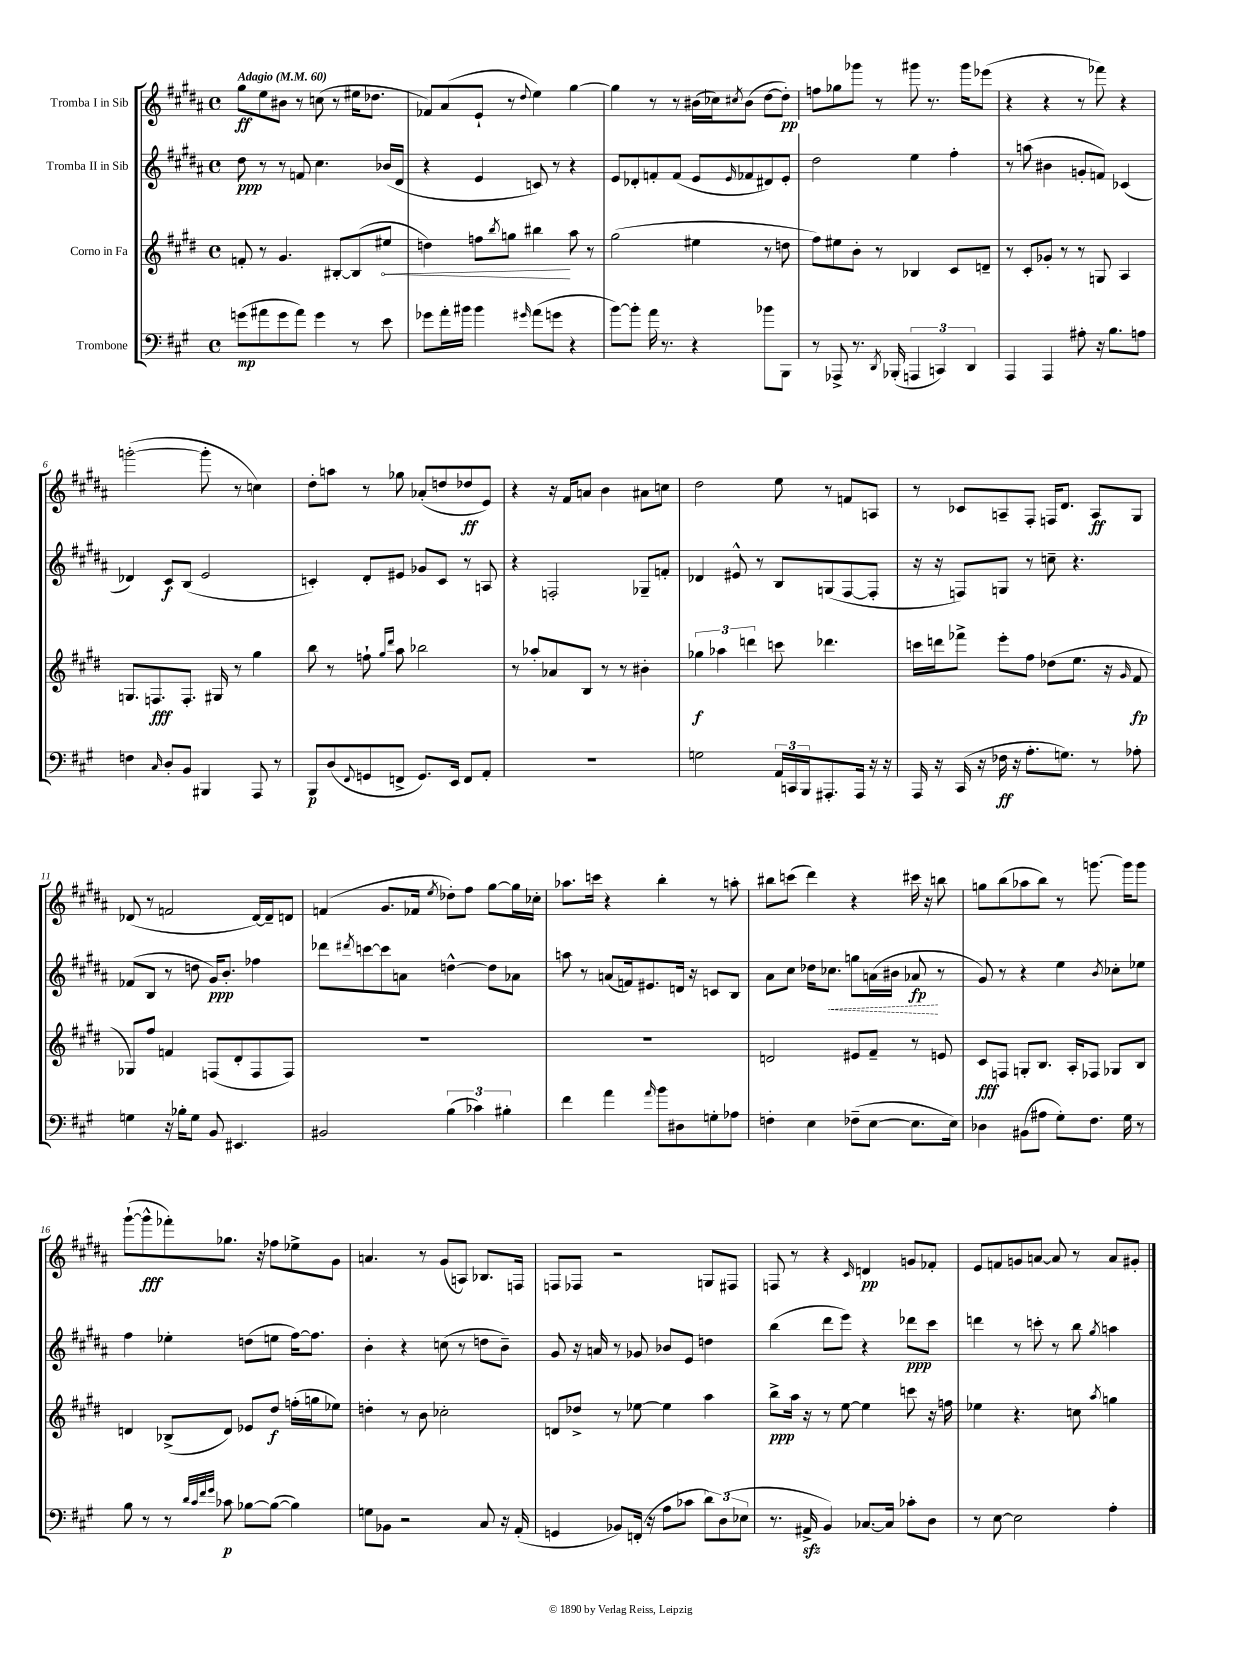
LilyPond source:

<<
\new StaffGroup <<
\new Staff = "s0" \with { instrumentName = "Tromba I in Sib" } {
    \clef treble \key b \major \defaultTimeSignature \time 4/4 \tempo "Adagio" 4 = 60
    gis''8\ff e''8 bis'8 r8 c''8( r8 eis''16 des''8. |
    fes'8) ais'8( e'8-! r8 \appoggiatura { dis''8 } e''4) gis''4~ |
    gis''4 r8 r8 bis'16( ces''16) \acciaccatura { cis''8 } bis'8( dis''8~ dis''8-.\pp) |
    f''8 ges''8 ges'''8 r8 gis'''8 r8. gis'''16 ees'''8( |
    r4 r4 r8 fes'''8) r4 |
    g'''2~-.( g'''8-. r8 c''4) |
    dis''8-. a''8 r8 ges''8 aes'8-.( d''8 des''8\ff e'8) |
    r4 r16 fis'16 a'8 b'4 ais'8 c''8 |
    dis''2 e''8 r8 f'8 a8 |
    r8 ces'8 a8-- fis8-. f16 dis'8. a8\ff gis8 |
    des'8( r8 f'2 des'16~) des'16-- d'8 |
    f'4( gis'8. fes'16 \acciaccatura { e''8 } des''8-.) fis''8 gis''8~ gis''16 ces''16-. |
    aes''8. c'''16 r4 b''4-. r8 a''8-. |
    bis''8 c'''8( dis'''4) r4 cis'''16 r16 b''8 |
    g''8 b''8( aes''8 b''8) r8 g'''8.~ g'''16 g'''8 |
    gis'''8~-!( gis'''8-^\fff fes'''8-.) ges''8. r16 fes''8 ees''8-> gis'8 |
    a'4. r8 gis'8( a8) bes8. f16 |
    f8 fes8 r2 g8 fis8 |
    f8 r8 r4 \grace { cis'16 } d'4\pp g'8 fes'8-. |
    e'8 f'8 g'8 a'8~ a'8 r8 a'8 gis'8-. \bar "|." |
}
\new Staff = "s1" \with { instrumentName = "Tromba II in Sib" } {
    \clef treble \key b \major \defaultTimeSignature \time 4/4
    dis''8\ppp r8 r8 f'8 cis''4. bes'16( dis'16 |
    r4 e'4 c'8) r8 r4 |
    e'8 des'8-. f'8-. f'8( e'8 \grace { e'16 } fes'8 dis'8) e'8-. |
    dis''2 e''4 fis''4-. |
    r8 a''8( bis'4 g'8-. f'8) ces'4( |
    des'4) cis'8\f b8( e'2 |
    c'4-.) dis'8-. eis'8 ges'8 c'8 r8 a8 |
    r4 f2-. ges8-- f'8-. |
    des'4 eis'8-^ r8 b8 g8( fis8~ fis8-. |
    r16 r16 f8) g8 r8 c''8-- r4. |
    fes'8( b8 r8 d''8 gis'16\ppp) b'8.-. fes''4 |
    des'''8 \acciaccatura { dis'''8 } c'''8~ c'''8 a'8 d''4~-^ d''8 aes'8 |
    a''8 r8 a'8( f'16) eis'8. d'16 r16 c'8 b8 |
    ais'8 cis''8 des''16 \once \override Hairpin.style = #'dashed-line ces''8.\< g''8 a'16( bis'16 aes'8\fp\! r8 |
    gis'8) r8 r4 e''4 \acciaccatura { b'8 } ces''8-. ees''8 |
    fis''4 ees''4-. d''8( e''8 fis''16~) fis''8. |
    b'4-. r4 c''8( r8 d''8 b'8--) |
    gis'8 r16 a'16 r8 ges'8 bes'8 e'8 d''4 |
    b''4( dis'''8 e'''8) r4 des'''8\ppp cis'''8 |
    d'''4 r8 c'''8-. r8 b''8 \acciaccatura { gis''8 } a''4 \bar "|." |
}
\new Staff = "s2" \with { instrumentName = "Corno in Fa" } {
    \clef treble \key e \major \defaultTimeSignature \time 4/4
    f'8-. r8 gis'4. bis8~-. bis8( \once \override Hairpin.circled-tip = ##t eis''8\< |
    d''4) f''8 \acciaccatura { b''8 } g''8 bis''4\! a''8 r8 |
    gis''2( eis''4 r8 d''8 |
    fis''8) eis''8 b'8-. r8 bes4 cis'8 d'8-- |
    r8 cis'8-. ges'8-. r8 r8 g8 a4 |
    g8. f8.\fff f8.-. gis16 r8 gis''4 |
    b''8 r8 f''8-! \grace { gis''16 dis'''16 } a''8 bes''2 |
    r8 aes''8-. aes'8 b8 r8 r8 bis'4-. |
    \tuplet 3/2 { ges''4\f aes''4 d'''4 } c'''8 des'''4. |
    c'''16 d'''16 fes'''8-> e'''8-. fis''8 des''8( e''8. r16 \grace { gis'16 } fis'8\fp |
    ges8) fis''8 f'4 f8( dis'8-. f8 f8) |
    R1 |
    R1 |
    d'2 eis'8 fis'8-- r8 e'8 |
    cis'8\fff f8 g8-. b8. a16-. fes8 ges8 b8 |
    d'4 bes8->( d'8) ees'8 dis''8\f f''16-.( g''16 ees''8) |
    d''4-. r8 b'8 ces''2-. |
    d'8 des''8-> r8 ees''8~ ees''4 a''4 |
    b''8->\ppp a''16 r16 r8 e''8~ e''4 c'''8 r16 f''16 |
    ees''4 r4. c''8 \acciaccatura { a''8 } g''4 \bar "|." |
}
\new Staff = "s3" \with { instrumentName = "Trombone" } {
    \clef bass \key a \major \defaultTimeSignature \time 4/4
    g'8\mp( ais'8 g'8 ais'8) g'4 r8 e'8 |
    ges'8 a'16-. bis'16 bis'4 \grace { gis'16 } a'8( g'8 r4 |
    b'8~) b'8-. a'16 r8. r4 bes'8 b,,8 |
    r8 aes,,8-> r8. \acciaccatura { d,8 } bes,,16-.( \tuplet 3/2 { a,,4 c,4) d,4 } |
    a,,4 a,,4 ais8-. r16 b8. a8 |
    f4 \grace { cis16 } d8-. b,8 bis,,4 a,,8 r8 |
    b,,8\p d8( \appoggiatura { fis,8 } g,8 f,8-> g,8.) e,16 f,8 a,8-. |
    R1 |
    g2 \tuplet 3/2 { a,16 c,16 b,,16 } ais,,8.-. ais,,16 r16 r16 |
    a,,16 r16 cis,16( r16 fes16\ff r16 a8.-. g8.) r8 aes8-. |
    g4 r16 bes16-. g8 b,8 eis,4. |
    bis,2 \tuplet 3/2 { b4( ces'4) bis4-. } |
    fis'4 a'4 \grace { a'16 } b'8 dis8 g8-. aes8 |
    f4-. e4 fes8--( e8~ e8. e16) |
    des4 bis,8( ais8 gis8-.) fis8. gis16 r8 |
    b8 r8 r8 \grace { d'32 cis'32 fis'32 gis'32 } ces'8\p bes8~ bes8~( bes4) |
    g8 bes,8 r2 cis8 r16 a,16-.( |
    g,4 bes,8) f,16-.( r16 a8 ces'8 \tuplet 3/2 { d'8) d8( ees8 } |
    r8. ais,16->\sfz b,4) ces8.~ ces16 ces'8-. d8 |
    r8 e8~ e2 a4-. \bar "|." |
}
>>
>>
